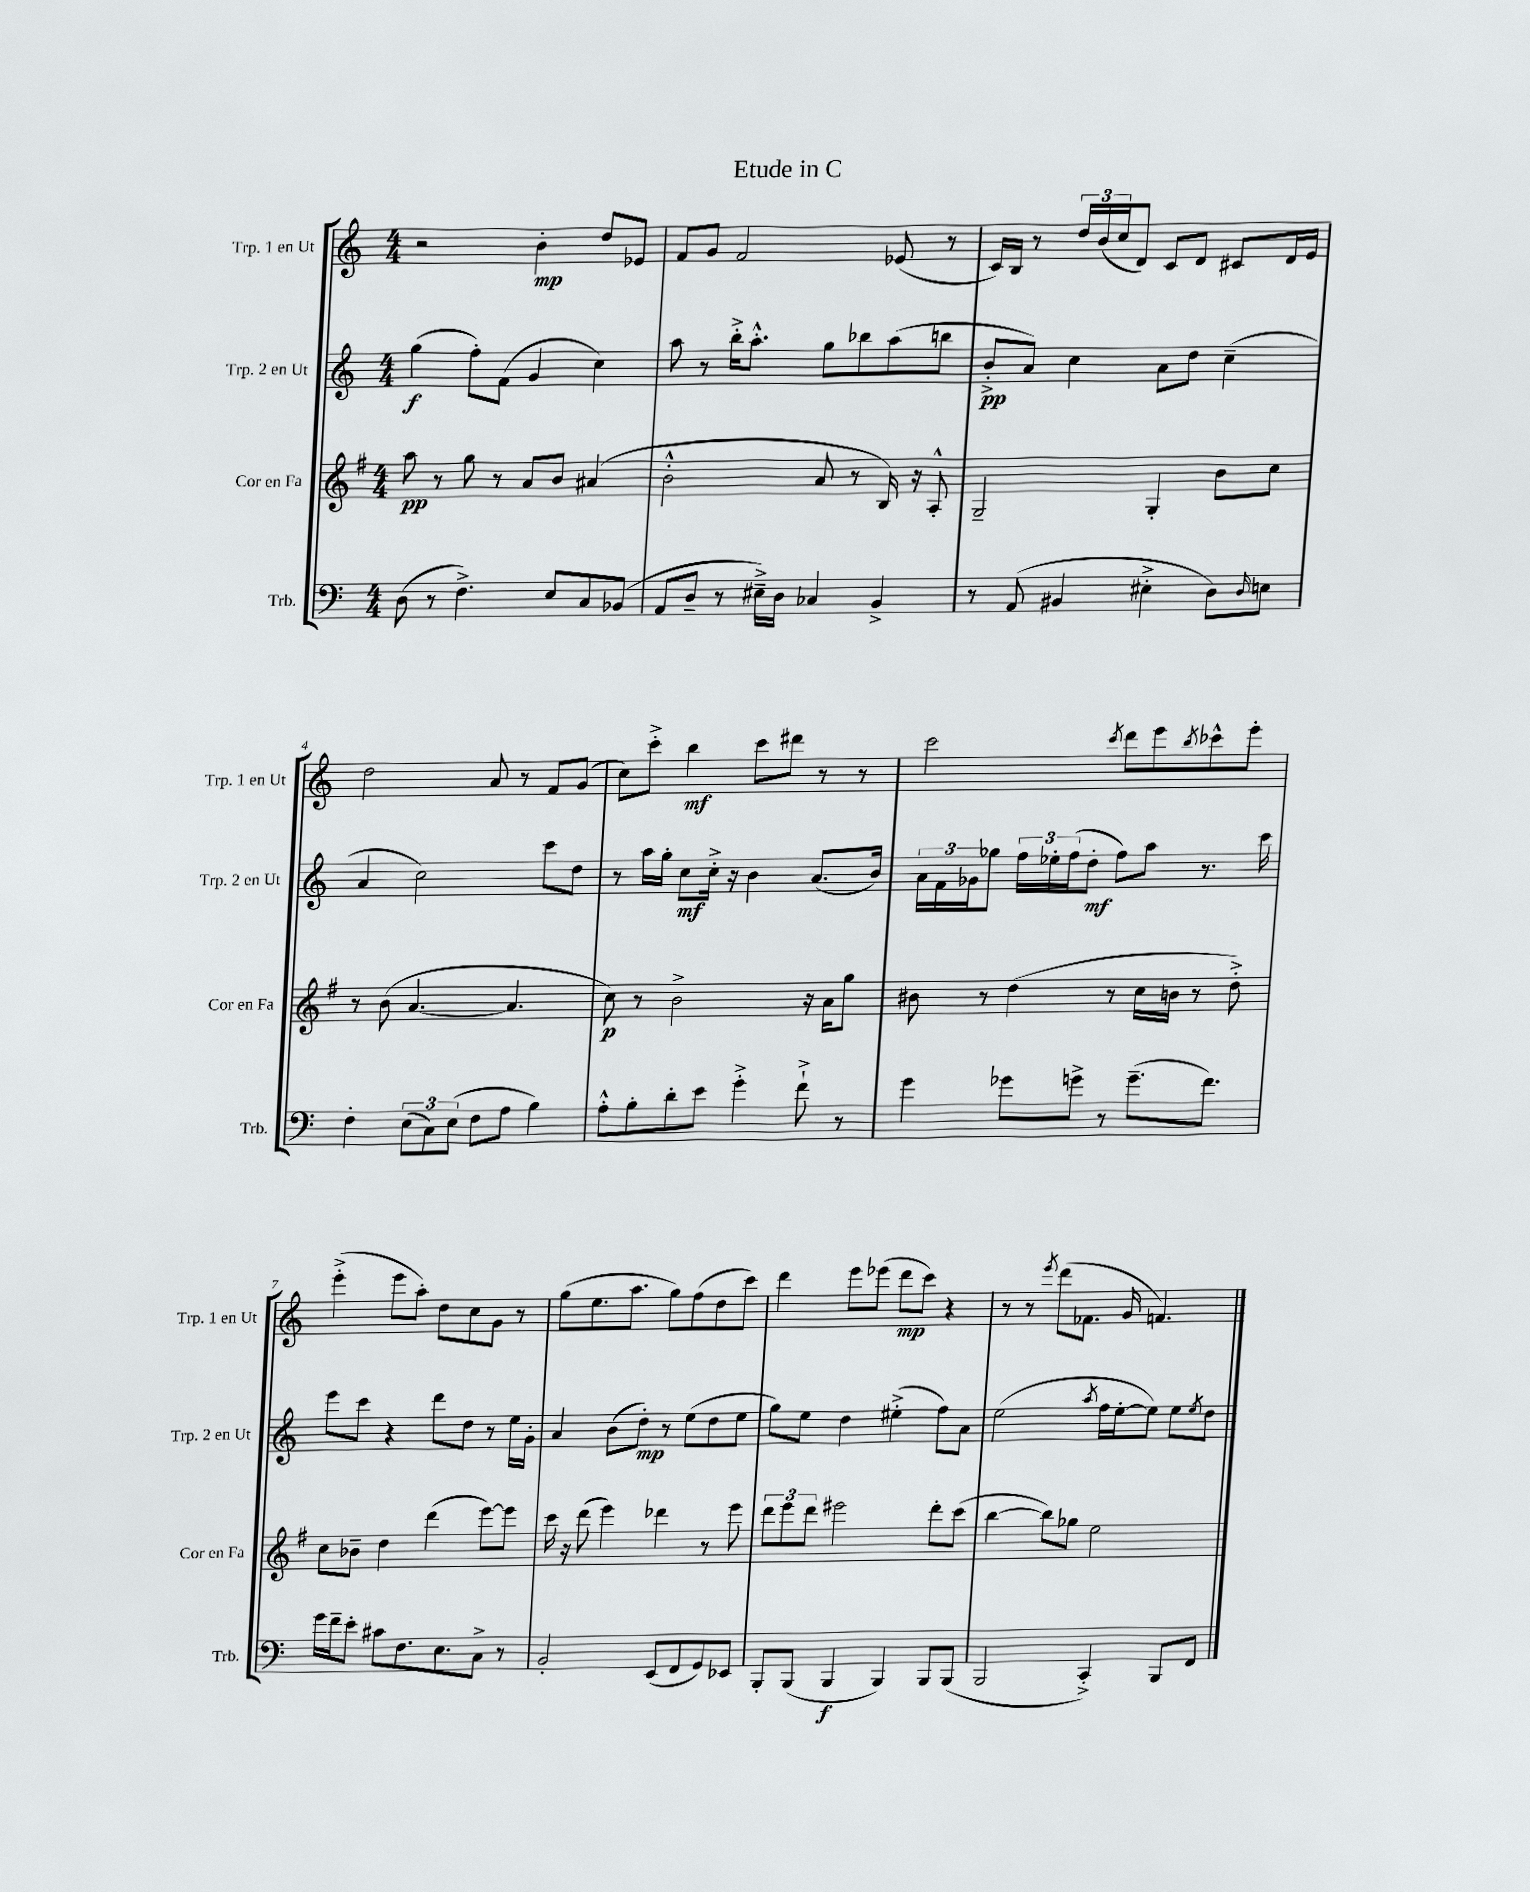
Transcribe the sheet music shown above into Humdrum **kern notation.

**kern	**dynam	**kern	**dynam	**kern	**dynam	**kern	**dynam
*part4	*part4	*part3	*part3	*part2	*part2	*part1	*part1
*staff4	*staff4	*staff3	*staff3	*staff2	*staff2	*staff1	*staff1
*I"Trb.	*	*I"Cor en Fa	*	*I"Trp. 2 en Ut	*	*I"Trp. 1 en Ut	*
*I'Trb.	*	*I'Cor en Fa	*	*I'Trp. 2 en Ut	*	*I'Trp. 1 en Ut	*
*clefF4	*	*clefG2	*	*clefG2	*	*clefG2	*
*k[]	*	*k[f#]	*	*k[]	*	*k[]	*
*M4/4	*	*M4/4	*	*M4/4	*	*M4/4	*
=1	=1	=1	=1	=1	=1	=1	=1
(8D\	.	8aa\	pp	(4gg\	f	2r	.
8r	.	8r	.	.	.	.	.
4.F^\)	.	8gg\	.	8ff'\L)	.	.	.
.	.	8r	.	(8f\J	.	.	.
.	.	8a/L	.	4g/	.	4b'\	mp
8E/L	.	8b/J	.	.	.	.	.
8C/	.	(4a#X/	.	4cc\)	.	8dd/L	.
(8BB-X/J	.	.	.	.	.	8e-X/J	.
=2	=2	=2	=2	=2	=2	=2	=2
8AA/L	.	2b'^^\	.	8aa\	.	8f/L	.
8D~/J	.	.	.	8r	.	8g/J	.
8r	.	.	.	16bb'^\KL	.	2f/	.
.	.	.	.	8.aa'^^\J	.	.	.
16E#X~^\LL)	.	.	.	.	.	.	.
16D\JJ	.	.	.	.	.	.	.
4C-X/	.	8a/	.	8gg\L	.	.	.
.	.	8r	.	8bb-X\	.	.	.
4BB^/	.	16B/)	.	(8aa\	.	(8e-X/	.
.	.	16r	.	.	.	.	.
.	.	8A'^^/	.	8bbn\J	.	8r	.
=3	=3	=3	=3	=3	=3	=3	=3
8r	.	2G~/	.	8b'^/L	pp	16c/LL)	.
.	.	.	.	.	.	16B/JJ	.
(8AA/	.	.	.	8a/J)	.	8r	.
4BB#X/	.	.	.	4cc\	.	24dd/LL	.
.	.	.	.	.	.	(24b/	.
.	.	.	.	.	.	24cc/J	.
.	.	.	.	.	.	8d/J)	.
4E#X'^\	.	4G'/	.	8a\L	.	8c/L	.
.	.	.	.	8dd\J	.	8d/J	.
8D\L)	.	8b\L	.	(4cc~\	.	8c#X/L	.
16qqD/	.	.	.	.	.	.	.
8En\J	.	8cc\J	.	.	.	16d/L	.
.	.	.	.	.	.	16e/JJ	.
!!LO:LB:g=z
=4	=4	=4	=4	=4	=4	=4	=4
4F'\	.	8r	.	4a/	.	2dd\	.
.	.	(8b\	.	.	.	.	.
(12E\L	.	[4.a/	.	2cc\)	.	.	.
12C\)	.	.	.	.	.	.	.
(12E\J	.	.	.	.	.	.	.
8F\L	.	.	.	.	.	8a/	.
8A\J	.	4.a/]	.	.	.	8r	.
4B\)	.	.	.	8ccc\L	.	8f/L	.
.	.	.	.	8dd\J	.	(8g/J	.
=5	=5	=5	=5	=5	=5	=5	=5
8A'^^\L	.	8cc\)	p	8r	.	8cc\L)	.
8B'\	.	8r	.	16aa\LL	.	8ccc'^\J	.
.	.	.	.	16gg'\JJ	.	.	.
8d'\	.	2b^\	.	8cc\L	mf	4bb\	mf
8e\J	.	.	.	16cc'^\Jk	.	.	.
.	.	.	.	16r	.	.	.
4g'^\	.	.	.	4b\	.	8ccc\L	.
.	.	.	.	.	.	8ddd#X\J	.
8f`^\	.	16r	.	(8.a/L	.	8r	.
.	.	16a\KL	.	.	.	.	.
8r	.	8gg\J	.	.	.	8r	.
.	.	.	.	16b/Jk)	.	.	.
=6	=6	=6	=6	=6	=6	=6	=6
4g\	.	8b#X\	.	24a\LL	.	2ccc\	.
.	.	.	.	24f\	.	.	.
.	.	.	.	24g-X\J	.	.	.
.	.	8r	.	8gg-X\J	.	.	.
8g-X\L	.	(4dd\	.	24ff\LL	.	.	.
.	.	.	.	24ee-X'\	.	.	.
.	.	.	.	(24ff\J	.	.	.
8gn^\J	.	.	.	8dd'\J	mf	.	.
.	.	.	.	.	.	8qccc/	.
8r	.	8r	.	8ff\L)	.	8ddd\L	.
(8.g~\L	.	16cc\LL	.	8aa\J	.	8eee\	.
.	.	16bn\JJ	.	.	.	.	.
.	.	.	.	.	.	8qbb/	.
.	.	8r	.	8.r	.	8ccc-X^^\	.
8.f\J)	.	.	.	.	.	.	.
.	.	8dd'^\)	.	.	.	8eee'\J	.
.	.	.	.	16ccc\	.	.	.
!!LO:LB:g=z
=7	=7	=7	=7	=7	=7	=7	=7
16g\LL	.	8cc\L	.	8eee\L	.	(4eee'^\	.
16f~\J	.	.	.	.	.	.	.
8e'\J	.	8b-X~\J	.	8ccc\J	.	.	.
8c#X\L	.	4dd\	.	4r	.	8eee\L	.
8.F\	.	.	.	.	.	8aa'\J)	.
.	.	(4ddd\	.	8ddd\L	.	8dd\L	.
8.E\	.	.	.	.	.	.	.
.	.	.	.	8dd\J	.	8cc\	.
8C^\J	.	[8eee\L)	.	8r	.	8g\J	.
8r	.	8eee\J]	.	16ee\LL	.	8r	.
.	.	.	.	16g'\JJ	.	.	.
=8	=8	=8	=8	=8	=8	=8	=8
2BB'/	.	16ccc\	.	4a/	.	(8gg\L	.
.	.	16r	.	.	.	.	.
.	.	(8ddd\	.	.	.	8.ee\	.
.	.	4eee\)	.	(8b\L	.	.	.
.	.	.	.	.	.	8.aa\J	.
.	.	.	.	8dd'\J)	mp	.	.
(8EE/L	.	4ddd-X\	.	8r	.	8gg\L)	.
8FF/	.	.	.	(8ee\L	.	(8ff\	.
8GG/)	.	8r	.	8dd\	.	8dd\	.
8EE-X/J	.	8eee\	.	8ee\J	.	8ccc\J)	.
=9	=9	=9	=9	=9	=9	=9	=9
8BBB'/L	.	12ddd\L	.	8gg\L)	.	4ddd\	.
.	.	12eee\	.	.	.	.	.
(8BBB/J	.	.	.	8ee\J	.	.	.
.	.	12ddd\J	.	.	.	.	.
4BBB/	f	2eee#X\	.	4dd\	.	8eee\L	.
.	.	.	.	.	.	(8eee-X\J	.
4BBB/)	.	.	.	(4ee#X'^\	.	8ddd\L	mp
.	.	.	.	.	.	8ccc\J)	.
8BBB/L	.	8ddd'\L	.	8ff\L)	.	4r	.
(8BBB/J	.	(8ccc\J	.	8a\J	.	.	.
=10	=10	=10	=10	=10	=10	=10	=10
2BBB/	.	[4bb\	.	(2ee\	.	8r	.
.	.	.	.	.	.	8r	.
.	.	.	.	.	.	8qeee/	.
.	.	8bb\L])	.	.	.	(8ddd\L	.
.	.	8gg-X\J	.	.	.	8.f-X\J	.
.	.	.	.	8qaa/	.	.	.
4CC'^/)	.	2ee\	.	16ff\LL	.	.	.
.	.	.	.	[16ee'\J	.	16g/	.
.	.	.	.	8ee\J])	.	4.fn/)	.
8BBB/L	.	.	.	8ee\L	.	.	.
.	.	.	.	8qee/	.	.	.
8FF/J	.	.	.	8dd\J	.	.	.
==	==	==	==	==	==	==	==
*-	*-	*-	*-	*-	*-	*-	*-
